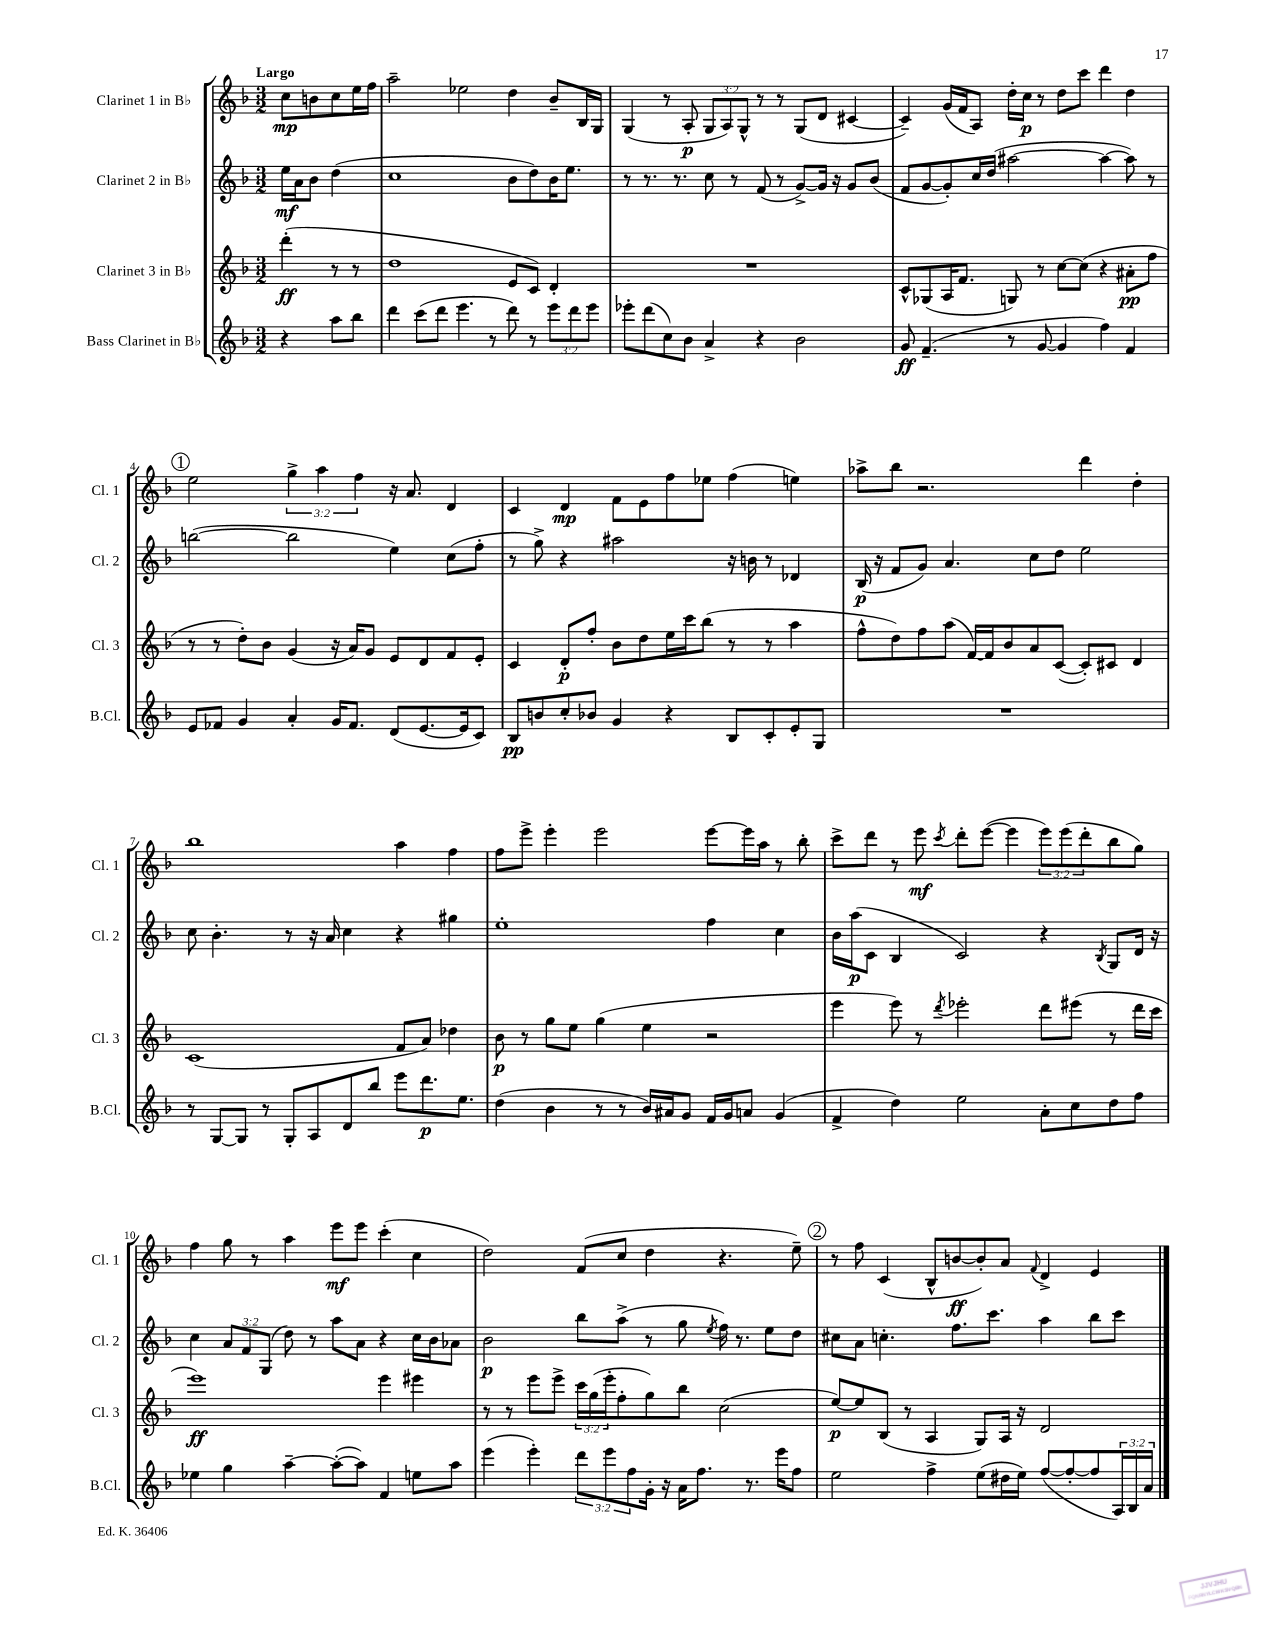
<<
\new StaffGroup <<
\new Staff = "s0" \with { instrumentName = "Clarinet 1 in Bb" shortInstrumentName = "Cl. 1" } {
    \clef treble \key f \major \numericTimeSignature \time 3/2 \override Staff.TupletNumber.text = #tuplet-number::calc-fraction-text \partial 2 \tempo "Largo"
    c''8\mp b'8 c''8 e''16 f''16 |
    a''2-- ees''2 d''4 bes'8-- bes16 g16 |
    g4( r8 a8-.\p \tuplet 3/2 { g8 a8) g8-^ } r8 r8 g8( d'8 cis'4~ |
    cis'4--) g'16( f'16 a8) d''16-. c''16\p r8 d''8 c'''8 d'''4 d''4 |
    \mark \markup { \circle "1" } e''2 \tuplet 3/2 { g''4-> a''4 f''4 } r16 a'8. d'4 |
    c'4 d'4\mp f'8 e'8 f''8 ees''8 f''4( e''4) |
    aes''8-> bes''8 r2. d'''4 d''4-. |
    bes''1 a''4 f''4 |
    f''8 e'''8-> e'''4-. e'''2 e'''8~ e'''16 a''16 r8 bes''8-. |
    c'''8-> d'''8 r8 e'''8\mf \acciaccatura { c'''8 } d'''8-. e'''8~( e'''4 \tuplet 3/2 { e'''8) e'''8( d'''8-. } bes''8 g''8) |
    f''4 g''8 r8 a''4 e'''8\mf e'''8 c'''4-.( c''4 |
    d''2) f'8( c''8 d''4 r4. e''8--) |
    \mark \markup { \circle "2" } r8 f''8 c'4( bes8-^ b'8~\ff b'8-.) a'8 \appoggiatura { f'8 } d'4-> e'4 \bar "|." |
}
\new Staff = "s1" \with { instrumentName = "Clarinet 2 in Bb" shortInstrumentName = "Cl. 2" } {
    \clef treble \key f \major \numericTimeSignature \time 3/2 \override Staff.TupletNumber.text = #tuplet-number::calc-fraction-text \partial 2
    e''16\mf a'16 bes'8 d''4( |
    c''1 bes'8 d''8) bes'16 e''8. |
    r8 r8. r8. c''8 r8 f'8( r8 g'8~->) g'16 r16 g'8 bes'8( |
    f'8 g'8~ g'8-.) c''16 d''16( ais''2~ ais''4~ ais''8) r8 |
    \mark \markup { \circle "1" } b''2~( b''2 e''4) c''8( f''8-. |
    r8 g''8->) r4 ais''2 r16 b'16 r8 des'4 |
    bes16\p( r16 f'8 g'8) a'4. c''8 d''8 e''2 |
    c''8 bes'4.-. r8 r16 a'16 c''4 r4 gis''4 |
    e''1-. f''4 c''4 |
    bes'16 a''16\p( c'8 bes4 c'2) r4 \acciaccatura { bes8 } g8 d'16 r16 |
    c''4 \tuplet 3/2 { a'8 f'8 g8( } d''8) r8 a''8 a'8 r4 c''16 bes'16 aes'8 |
    bes'2\p bes''8 a''8->( r8 g''8 \acciaccatura { e''8 } f''16) r8. e''8 d''8 |
    \mark \markup { \circle "2" } cis''8 a'8 c''4.-. f''8. c'''8. a''4 bes''8 c'''8 \bar "|." |
}
\new Staff = "s2" \with { instrumentName = "Clarinet 3 in Bb" shortInstrumentName = "Cl. 3" } {
    \clef treble \key f \major \numericTimeSignature \time 3/2 \override Staff.TupletNumber.text = #tuplet-number::calc-fraction-text \partial 2
    d'''4-.\ff( r8 r8 |
    d''1 e'8 c'8) d'4-. |
    R1. |
    c'8-^ ges8( a16 f'8. g8) r8 c''8~ c''8( r4 ais'8-.\pp f''8 |
    \mark \markup { \circle "1" } r8 r8 d''8-.) bes'8 g'4( r16 a'16) g'8 e'8 d'8 f'8 e'8-. |
    c'4 d'8-.\p f''8-. bes'8 d''8 e''16 c'''16 bes''8( r8 r8 a''4 |
    f''8-^ d''8) f''8 a''8( f'16~) f'16 bes'8 a'8 c'8~( c'8-.) cis'8 d'4 |
    c'1( f'8 a'8) des''4 |
    bes'8\p r8 g''8 e''8 g''4( e''4 r2 |
    e'''4 e'''8) r8 \acciaccatura { d'''8 } ees'''2-. d'''8 eis'''8( r8 d'''16 c'''16 |
    e'''1\ff) e'''4 eis'''4 |
    r8 r8 e'''8 e'''8-> \tuplet 3/2 { c'''16 g''16( e'''16-. } f''8-. g''8) bes''8 c''2( |
    \mark \markup { \circle "2" } e''8~\p) e''8 bes8( r8 a4 g8) a16 r16 d'2 \bar "|." |
}
\new Staff = "s3" \with { instrumentName = "Bass Clarinet in Bb" shortInstrumentName = "B.Cl." } {
    \clef treble \key f \major \numericTimeSignature \time 3/2 \override Staff.TupletNumber.text = #tuplet-number::calc-fraction-text \partial 2
    r4 a''8 bes''8 |
    d'''4 c'''8( d'''8 e'''4. r8 d'''8) r8 \tuplet 3/2 { e'''8 d'''8 e'''8 } |
    ees'''8-. d'''8( c''8) bes'8 a'4-> r4 bes'2 |
    g'8\ff f'4.--( r8 g'8~ g'4 f''4) f'4 |
    \mark \markup { \circle "1" } e'8 fes'8 g'4 a'4-. g'16 fes'8. d'8( e'8.~ e'16 c'8) |
    bes8\pp b'8 c''8-. bes'8 g'4 r4 bes8 c'8-. e'8-. g8 |
    R1. |
    r8 g8~ g8 r8 g8-. a8 d'8 bes''8 e'''8 d'''8.\p e''8. |
    d''4( bes'4 r8 r8 bes'16) ais'16 g'8 f'16 g'16 a'8 g'4( |
    f'4-> d''4) e''2 a'8-. c''8 d''8 f''8 |
    ees''4 g''4 a''4~-- a''8~-.( a''8) f'4 e''8 a''8 |
    e'''4( e'''4-.) \tuplet 3/2 { d'''8 e'''8 f''8 } g'16-. r16 a'16 f''8. r8. e'''16 f''8 |
    \mark \markup { \circle "2" } e''2 f''4-> e''8( dis''16 e''16) f''8~( f''8~-. f''8 \tuplet 3/2 { a16) bes16 a'16 } \bar "|." |
}
>>
>>
